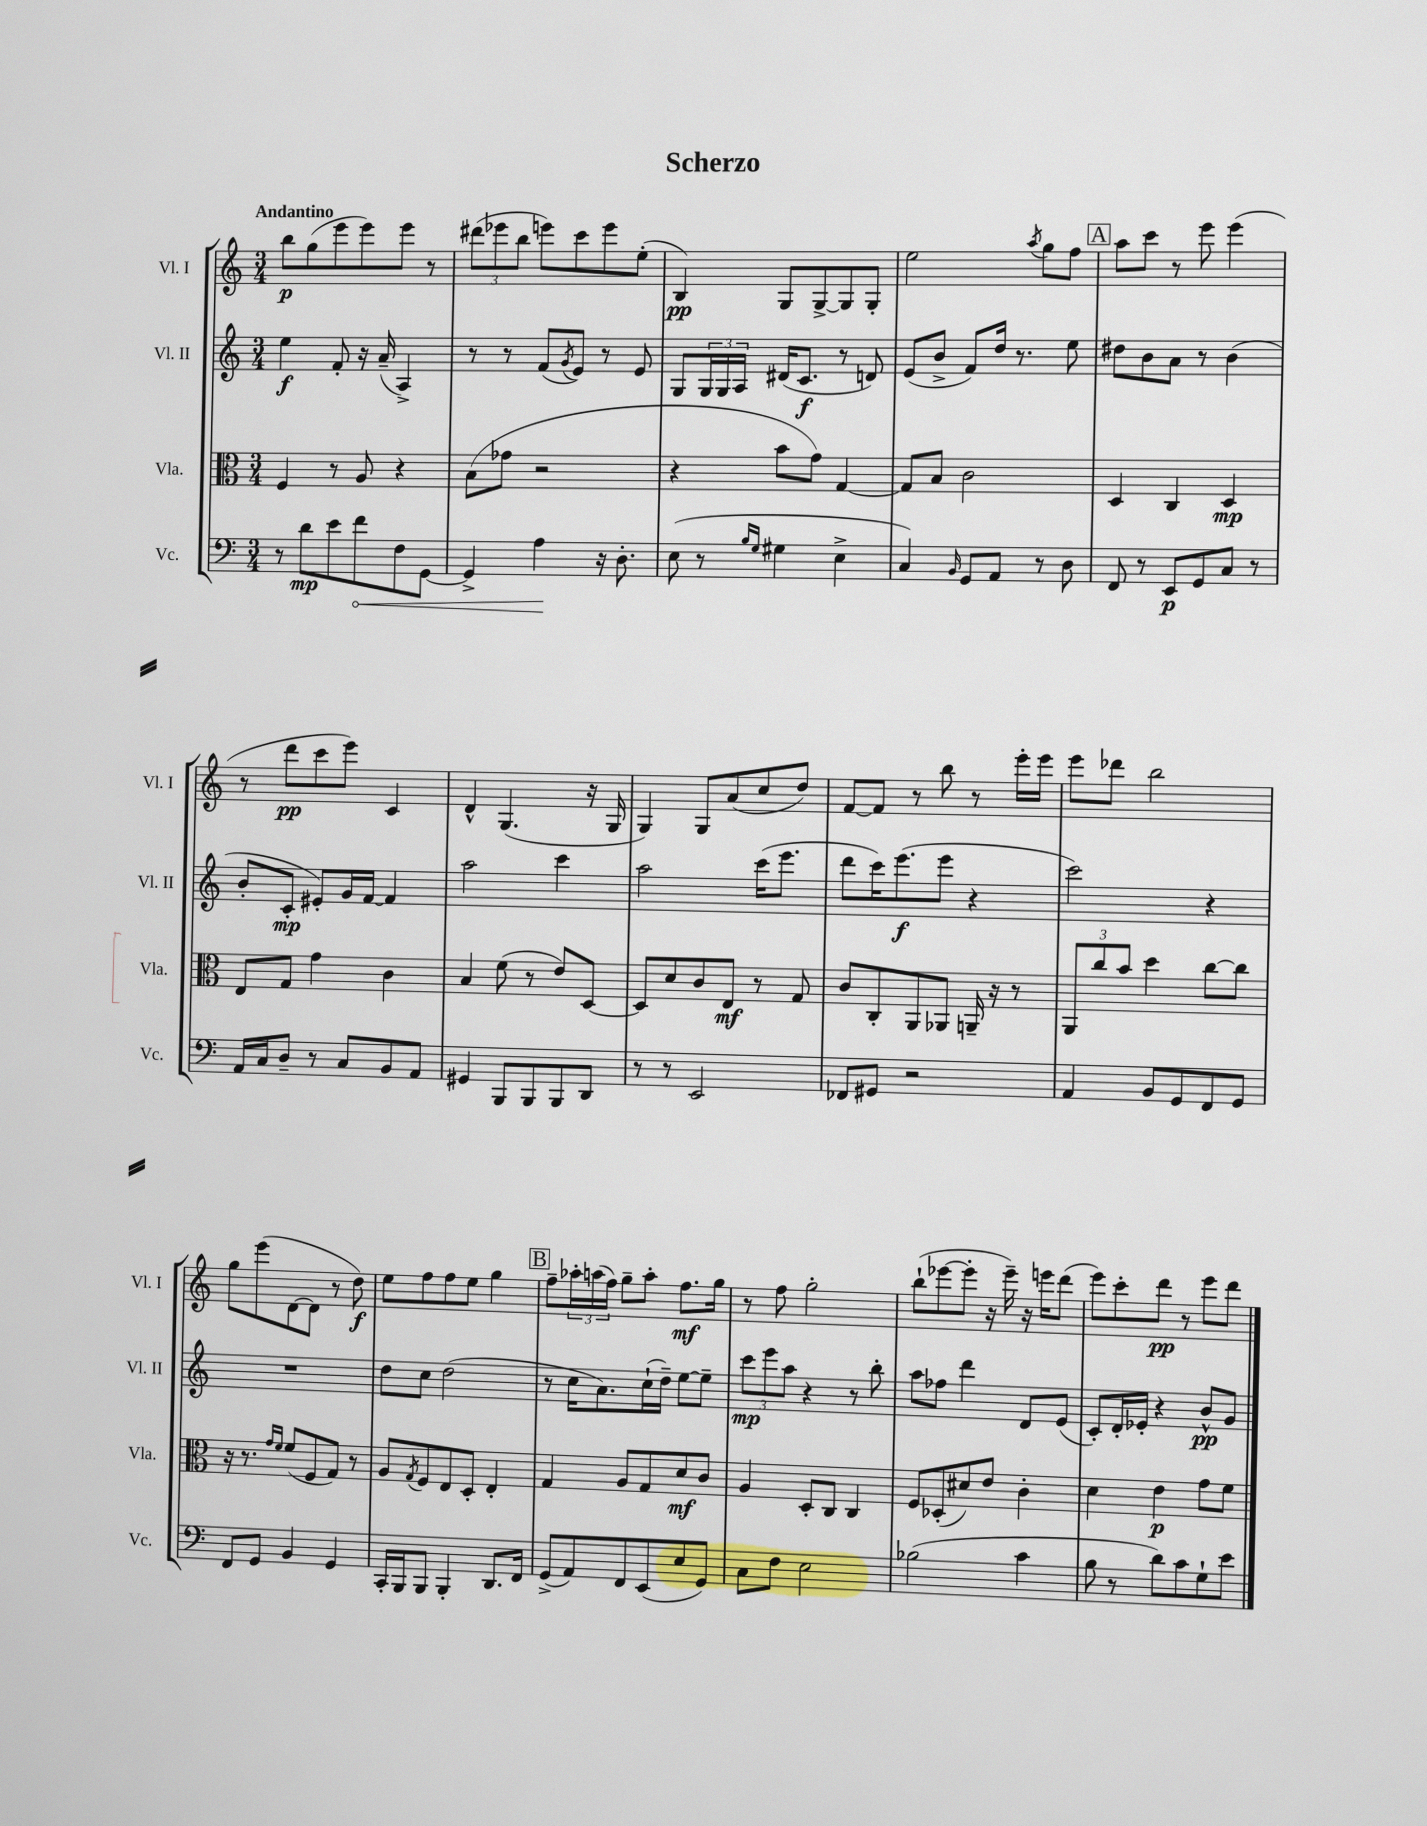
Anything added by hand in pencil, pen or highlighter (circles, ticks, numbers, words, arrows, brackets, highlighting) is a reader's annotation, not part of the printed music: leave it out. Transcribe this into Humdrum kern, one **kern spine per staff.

**kern	**kern	**kern	**kern
*staff4	*staff3	*staff2	*staff1
*clefF4	*clefC3	*clefG2	*clefG2
*k[]	*k[]	*k[]	*k[]
*M3/4	*M3/4	*M3/4	*M3/4
8r	4F	4ee	8bb
8d	.	.	(8gg
8e	8r	8f'	8eee
8f	8A	16r	8eee)
.	.	(16a~	.
8F	4r	4A^)	8eee
[8GG	.	.	8r
=	=	=	=
4GG^]	(8B	8r	(12ddd#
.	.	.	12eee-
.	8g-	8r	.
.	.	.	12bb
4A	2r	(8f	8eee)
.	.	8qg	.
.	.	8e)	8ccc
16r	.	8r	8eee
8.D'	.	.	.
.	.	8e	(8ee'
=	=	=	=
(8E	4r	8G	4B)
8r	.	24G	.
.	.	24G	.
.	.	24A	.
16qqB	.	.	.
16qqG	.	.	.
4G#	8b	(16d#	8G
.	.	8.c	.
.	8g)	.	[8G^
4E^	[4G	8r	8G]
.	.	8d)	8G'
=	=	=	=
4C)	8G]	(8e	2ee
.	8B	8b^	.
16qqBB	.	.	.
8GG	2c	8f)	.
8AA	.	16dd	.
.	.	8.r	.
.	.	.	8qaa
8r	.	.	8gg
8D	.	8ee	8ff
=	=	=	=
8FF	4D	8dd#	8aa
8r	.	8b	8ccc
8EE	4C	8a	8r
8GG	.	8r	8eee
8C	4D	(4b	(4eee
8r	.	.	.
=	=	=	=
16AA	8E	8b'	8r
16C	.	.	.
8D~	8G	8c'	8ddd
8r	4g	8e#')	8ccc
8C	.	16g	8eee)
.	.	[16f	.
8BB	4c	4f]	4c
8AA	.	.	.
=	=	=	=
4GG#	4B	2aa	4d^^
8BBB	(8f	.	(4.G
8BBB	8r	.	.
8BBB	8e)	4ccc	.
8DD	[8D	.	16r
.	.	.	16G
=	=	=	=
8r	8D]	2aa	4G)
8r	8d	.	.
2EE	8c	.	8G
.	8E	.	(8a
.	8r	(16ccc	8cc
.	.	8.eee	.
.	8G	.	8dd)
=	=	=	=
8FF-	8c	8ddd	[8f
8GG#	8C'	16ccc)	8f]
.	.	(8.eee	.
2r	8AA	.	8r
.	8AA-	8eee	8bb
.	16AA~	4r	8r
.	16r	.	.
.	8r	.	16eee'
.	.	.	16eee
=	=	=	=
4AA	12AA	2ccc)	8eee
.	12cc	.	.
.	.	.	8ddd-
.	12b	.	.
8BB	4dd	.	2bb
8GG	.	.	.
8FF	[8cc	4r	.
8GG	8cc]	.	.
=	=	=	=
8FF	16r	2.r	8gg
.	8.r	.	.
8GG	.	.	(8eee
.	16qqg	.	.
.	16qqf	.	.
4BB	(8f	.	[8d
.	8F	.	8d]
4GG	8G)	.	8r
.	8r	.	8dd)
=	=	=	=
16CC'	8A	8dd	8ee
16BBB	.	.	.
.	8qG	.	.
8BBB	8F	8cc	8ff
4BBB'	8E	(2dd	8ff
.	8D'	.	8ee
8.DD	4E'	.	4gg
16FF	.	.	.
=	=	=	=
(8GG^	4G	8r	8ff~
8AA)	.	16cc	24aa-'
.	.	.	(24aa
.	.	8.a)	.
.	.	.	24ff)
8FF	8A	.	8gg~
(8EE	8G	(16cc`	8aa'
.	.	16dd~)	.
8E	8d	[8ee	8.ff
8GG)	8c	8ee~]	.
.	.	.	16gg
=	=	=	=
8C	4A	12ccc	8r
.	.	12eee	.
8F	.	.	8ff
.	.	12aa	.
2E	8D'	4r	2gg'
.	8C	.	.
.	4C	8r	.
.	.	8bb'	.
=	=	=	=
(2B-	8F	8aa	(8bb`
.	(8D-'	8ff-	[8eee-
.	8d#)	4ddd	8eee-']
.	8e	.	16r
.	.	.	16eee-~)
4c	4c'	8d	16r
.	.	.	16eee
.	.	(8e	(8ddd
=	=	=	=
8B	4d	8c')	8eee)
8r	.	16d'	8ccc'
.	.	16e-'	.
8d)	4e	4r	8ddd
8c	.	.	8r
8G`	8g	8b^^	8eee
8e	8f	8g	8ddd
==	==	==	==
*-	*-	*-	*-
